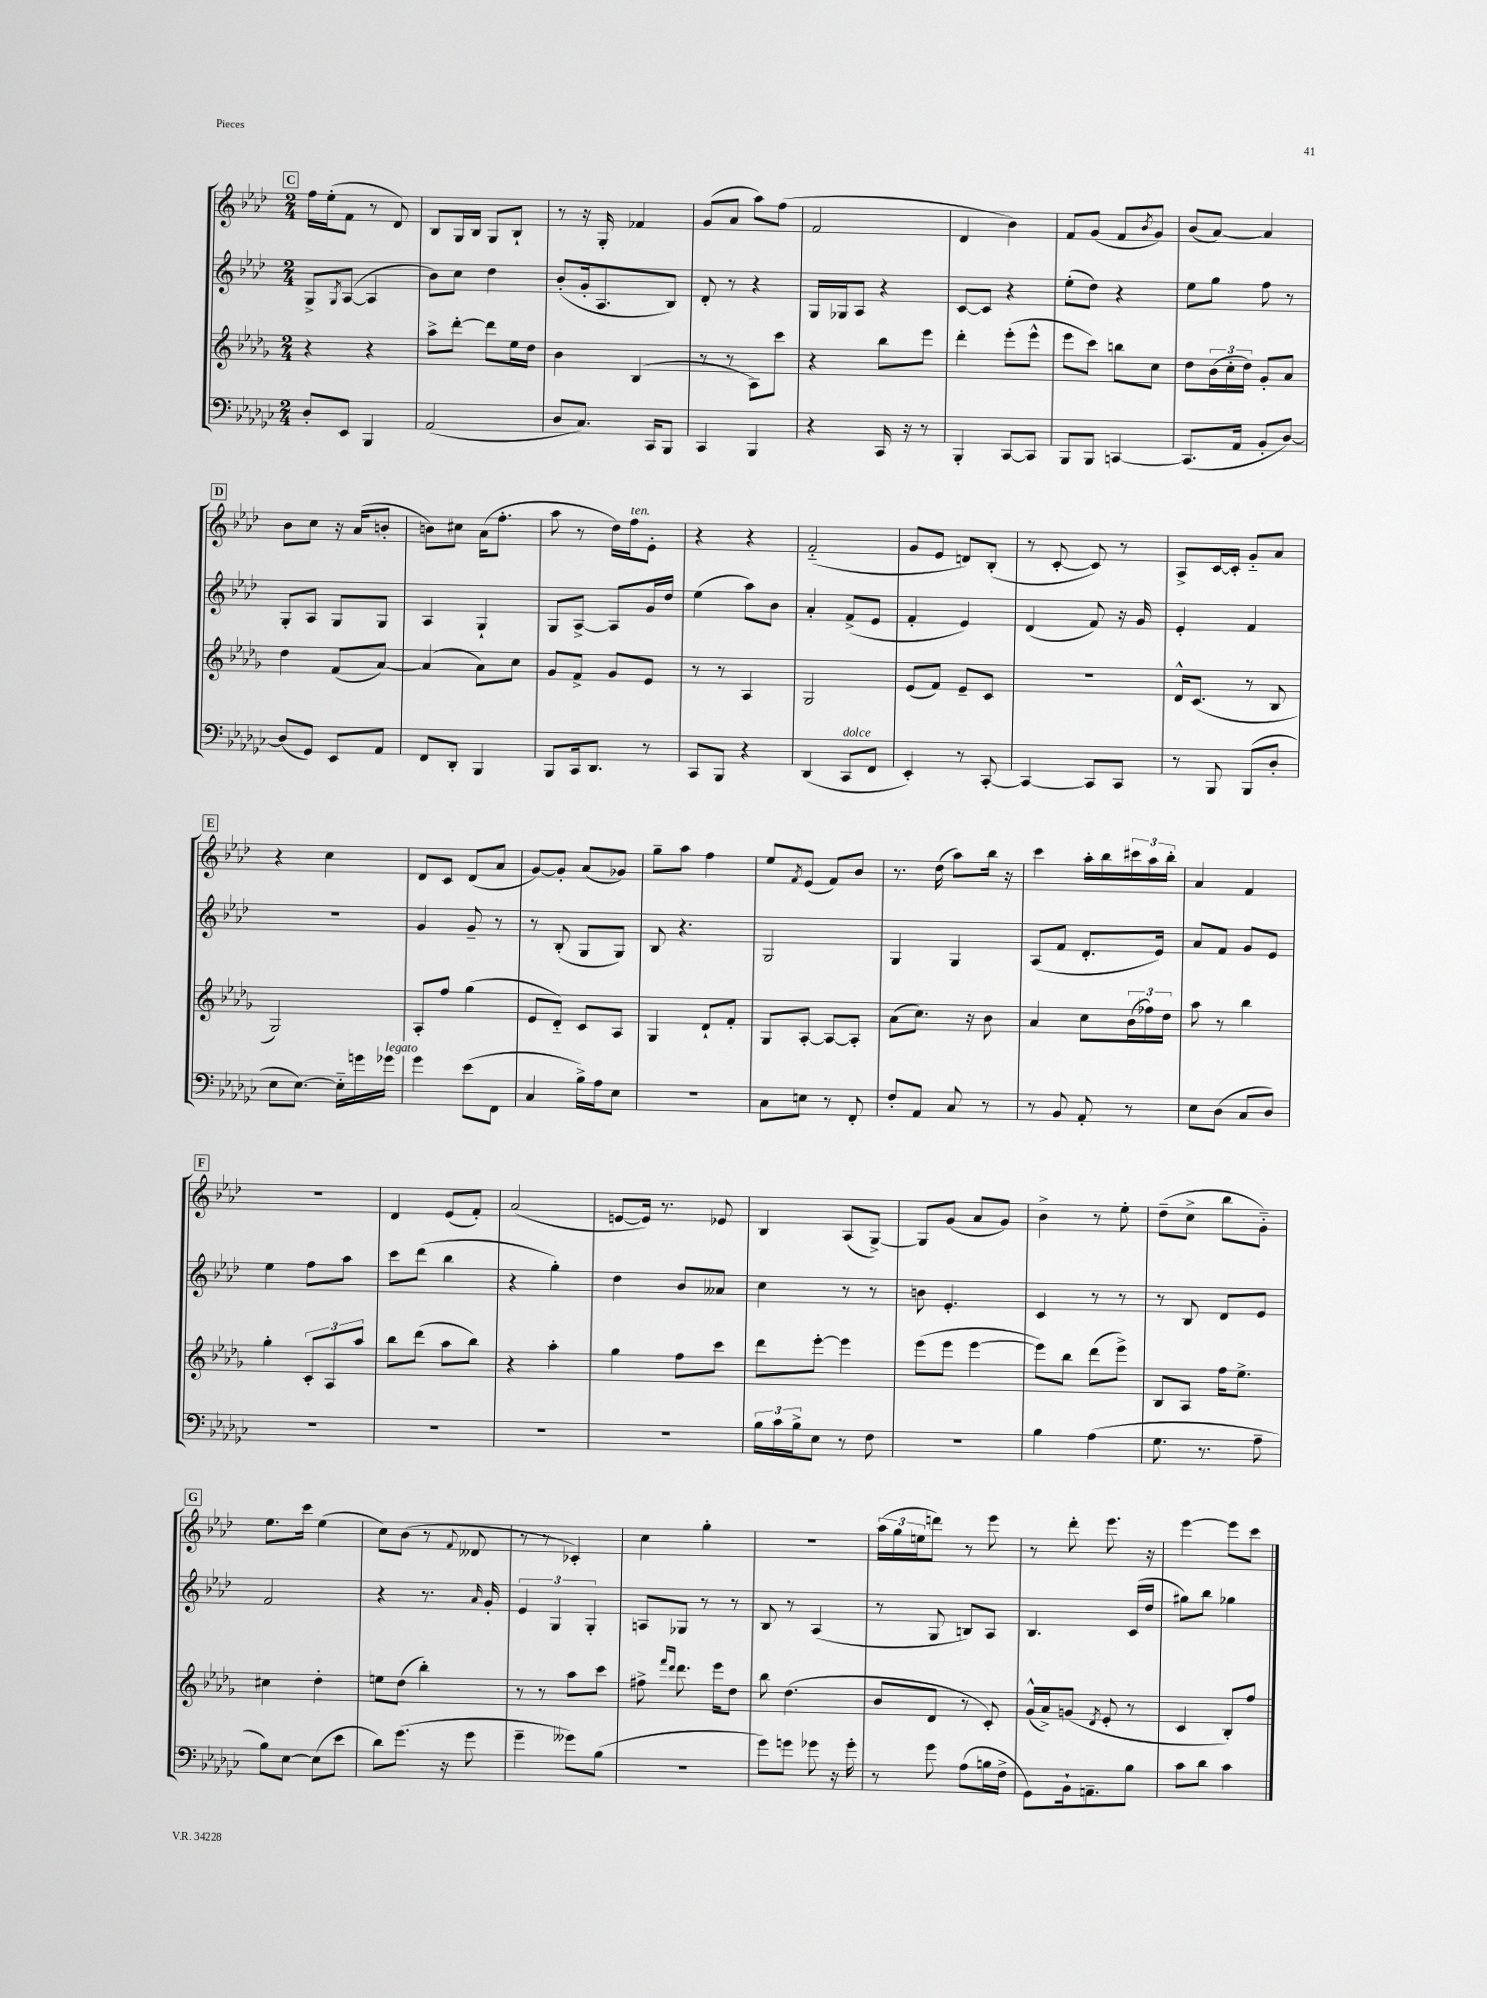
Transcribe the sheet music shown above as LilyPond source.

<<
\new StaffGroup <<
\new Staff = "s0" {
    \clef treble \key aes \major \numericTimeSignature \time 2/4
    \mark \markup { \box "C" } f''16 ees''16-.( f'8 r8 des'8) |
    bes8 g16 bes16 g8 bes8-! |
    r8 r16 g16-. fes'4 |
    g'8( aes'8 aes''8) f''8( |
    f'2 |
    des'4 bes'4) |
    f'8 g'8( f'8 \acciaccatura { bes'8 } g'8) |
    bes'8( aes'8~) aes'4 |
    \mark \markup { \box "D" } bes'8 c''8 r16 aes'16( b'8-. |
    b'8) cis''8 aes'16( f''8.-. |
    aes''8 r8 des''16) f''16^\markup { \italic "ten." } ees'8-. |
    r4 r4 |
    f'2-_( |
    g'8 ees'8 d'8) bes8-.( |
    r8 c'8~-. c'8) r8 |
    aes8-> c'16~ c'16-. g'8-_ aes'8 |
    \mark \markup { \box "E" } r4 c''4 |
    des'8 c'8 des'8( aes'8 |
    g'8~) g'8-. aes'8( ges'8) |
    g''8-- aes''8 f''4 |
    ees''8 \acciaccatura { f'8 } ees'8( f'8) bes'8 |
    r8. des''16( aes''8) bes''16 r16 |
    c'''4 aes''16-. bes''16 \tuplet 3/2 { cis'''16 aes''16 bes''16-. } |
    aes'4 f'4 |
    \mark \markup { \box "F" } R2 |
    des'4 ees'8( f'8-.) |
    aes'2( |
    e'8~ e'16) r8. ees'8 |
    bes4 aes8( g8~->) |
    g8 g'8( aes'8 g'8) |
    bes'4-> r8 ees''8-. |
    des''8--( c''8-> bes''8 g'8-_) |
    \mark \markup { \box "G" } ees''8. c'''16 ees''4( |
    c''8) bes'8( r8 \appoggiatura { f'8 } deses'8 |
    r8 r8 ces'4-.) |
    c''4 g''4-. |
    R2 |
    \tuplet 3/2 { aes''16( g''16 e''16 } d'''8) r8 ees'''8 |
    r8 des'''8-. ees'''8. r16 |
    ees'''4~ ees'''8 c'''8 \bar "|." |
}
\new Staff = "s1" {
    \clef treble \key aes \major \numericTimeSignature \time 2/4
    \mark \markup { \box "C" } g8-> \acciaccatura { g8 } aes8~( aes4 |
    bes'8) c''8 des''4 |
    bes'8-.( g'16-. aes8. bes8) |
    des'8-. r8 r4 |
    g16 ges16 aes8 r4 |
    c'8~ c'8 r4 |
    ees''8-.( des''8) r4 |
    ees''8 g''8 f''8 r8 |
    \mark \markup { \box "D" } g8-. aes8 g8 g8 |
    aes4 g4-! |
    g8 aes8~-> aes8 g'16 des''16 |
    ees''4( aes''8) bes'8 |
    aes'4-. f'8->( ees'8 |
    f'4-. ees'4) |
    des'4( f'8) r16 g'16 |
    ees'4-. f'4 |
    \mark \markup { \box "E" } R2 |
    g'4 g'8-- r8 |
    r8 bes8-.( g8 g8) |
    bes8 r4. |
    g2 |
    g4 g4 |
    aes8( f'8 des'8.-. ees'16) |
    aes'8 f'8 g'8 ees'8 |
    \mark \markup { \box "F" } ees''4 f''8 aes''8 |
    c'''8 des'''8( bes''4 |
    r4 g''4-.) |
    des''4 bes'8 aeses'8 |
    c''4 r8 r8 |
    b'8 ees'4.-. |
    c'4 r8 r8 |
    r8 bes8 des'8 ees'8 |
    \mark \markup { \box "G" } f'2 |
    r4 r8. \grace { aes'16 } g'16-. |
    \tuplet 3/2 { ees'4 g4 g4-. } |
    a8 ges8 r8 r8 |
    bes8 r8 aes4( |
    r8 g8 b8) aes8 |
    bes4. c'16( des''16 |
    gis''8) bes''8 ges''4 \bar "|." |
}
\new Staff = "s2" {
    \clef treble \key des \major \numericTimeSignature \time 2/4
    \mark \markup { \box "C" } r4 r4 |
    aes''8-> des'''8~-. des'''8 ees''16 des''16 |
    bes'4 bes4( |
    r8 r8 aes8) c'''8 |
    r4 bes''8 ees'''8 |
    des'''4-. ees'''8-.( ees'''8-^ |
    ees'''8 c'''8) b''8 c''8 |
    des''8 \tuplet 3/2 { bes'16( c''16-. des''16) } ges'8-. aes'8 |
    \mark \markup { \box "D" } des''4 f'8( aes'8~) |
    aes'4( aes'8) c''8 |
    ges'8 f'8-> ges'8 ees'8 |
    r8 r8 aes4 |
    ges2 |
    ees'8( f'8) ees'8-- c'8 |
    R2 |
    des'16-^ c'8.( r8 bes8 |
    \mark \markup { \box "E" } ges2) |
    aes8-. f''8 ges''4( |
    ees'8 des'8-_) c'8 aes8 |
    ges4 des'8-! f'8-. |
    ges8 aes8~-. aes8~ aes8-. |
    aes'8( c''8.) r16 bes'8 |
    aes'4 c''8 \tuplet 3/2 { bes'16( fes''16) des''16 } |
    aes''8 r8 bes''4 |
    \mark \markup { \box "F" } ges''4-. \tuplet 3/2 { c'8-. aes8 aes''8 } |
    bes''8 des'''8( aes''8 bes''8) |
    r4 aes''4-. |
    ges''4 f''8 c'''8 |
    des'''8 ees'''8~-. ees'''4 |
    ees'''8( ees'''8 ees'''4~ |
    ees'''8) bes''8 des'''8( ees'''8->) |
    bes8 aes8 f''16 ees''8.-> |
    \mark \markup { \box "G" } cis''4 des''4-. |
    e''8 des''8( bes''4-.) |
    r8 r8 aes''8 c'''8 |
    fis''8-> \grace { f'''16 des'''16 } des'''8. ees'''16 des''8 |
    bes''8 des''4.( |
    bes'8 des'8 r8 c'8-.) |
    ges'16-^( aes'16->) g'8( \acciaccatura { des'8 } ees'8-. r8 |
    c'4 bes8-.) f''8 \bar "|." |
}
\new Staff = "s3" {
    \clef bass \key ges \major \numericTimeSignature \time 2/4
    \mark \markup { \box "C" } des8-. ees,8 bes,,4 |
    aes,2( |
    des8 ces8.) ces,16 bes,,8 |
    ces,4 bes,,4 |
    r4 ces,16 r16 r8 |
    bes,,4-. ces,8~ ces,8 |
    bes,,8 bes,,8 c,4~ |
    c,8.( aes,16 bes,8-. des8~) |
    \mark \markup { \box "D" } des8( ges,8) ees,8 aes,8 |
    f,8 des,8-. bes,,4 |
    bes,,8 ces,16 des,8. r8 |
    ces,8 bes,,8 r4 |
    des,4( ces,8^\markup { \italic "dolce" } f,8 |
    ees,4-.) r8 ces,8~-. |
    ces,4~ ces,8 ces,8 |
    r8 bes,,8 bes,,8( des8-. |
    \mark \markup { \box "E" } ees8 ees8.~) ees16-_ g'16 ges'16^\markup { \italic "legato" } |
    ges'4 ees'8( f,8 |
    ces4 bes16->) aes16 ees8 |
    r2 |
    ces8 e8 r8 f,8-. |
    f8-. aes,8 ces8 r8 |
    r8 bes,8 aes,8-. r8 |
    ees8 des8( ces8 des8) |
    \mark \markup { \box "F" } R2 |
    R2 |
    R2 |
    R2 |
    \tuplet 3/2 { bes16 ces'16 bes16-> } ees8 r8 f8 |
    R2 |
    bes4 aes4( |
    ges8. r8. aes8-- |
    \mark \markup { \box "G" } bes8) ees8~ ees8( ees'8 |
    des'8) ges'8.( r16 ges'8 |
    ges'4-- geses'8) bes8( |
    r2 |
    ges'8) g'8 ges'8 r16 ges'16-. |
    r8 ges'8 aes8( b16 f16-> |
    ges,8) bes,16-! a,8.-- bes8 |
    ces'8 des'8 ces'4 \bar "|." |
}
>>
>>
